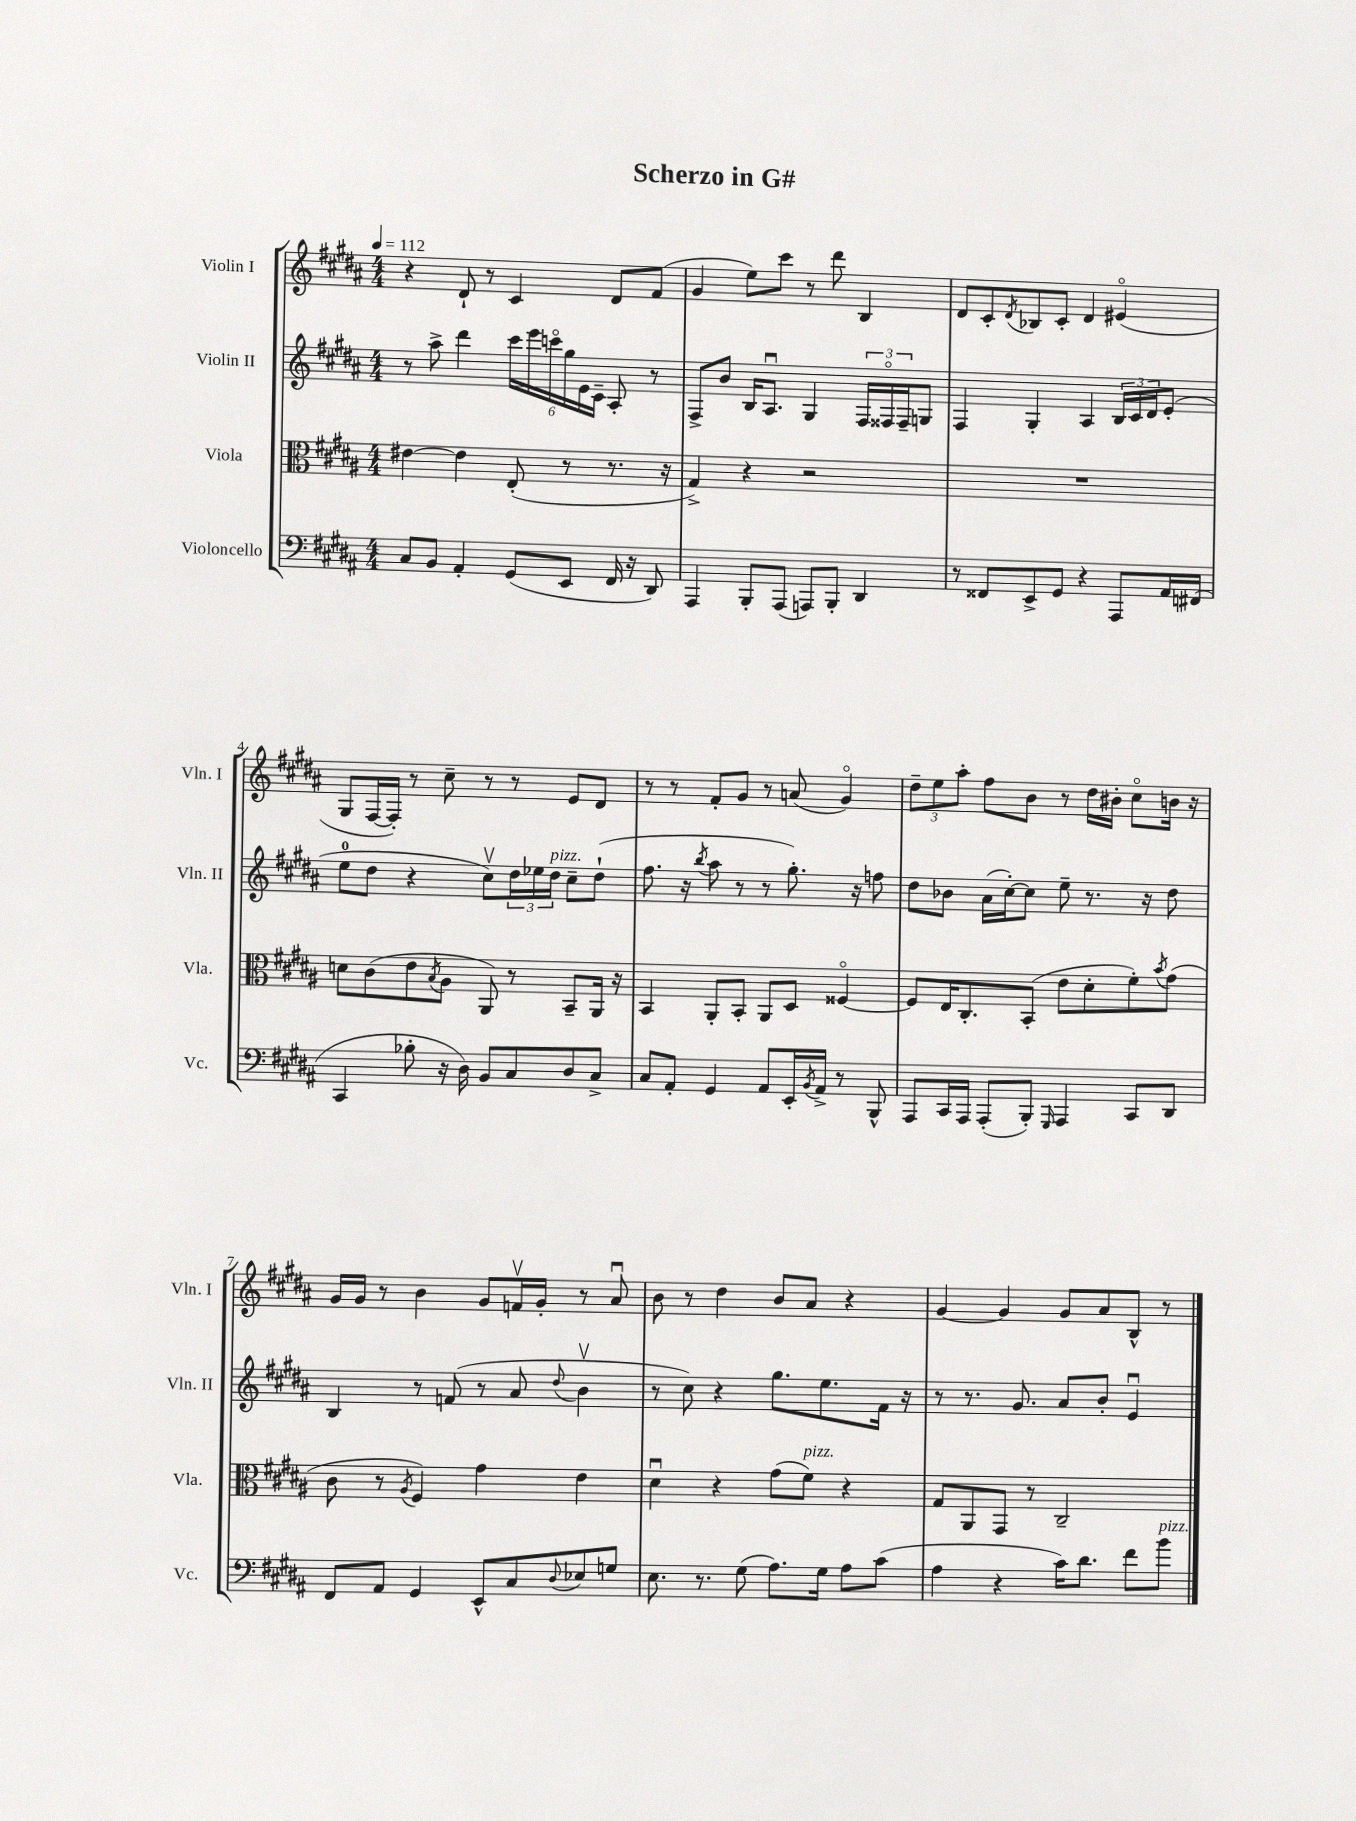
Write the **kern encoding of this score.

**kern	**kern	**kern	**kern
*staff4	*staff3	*staff2	*staff1
*clefF4	*clefC3	*clefG2	*clefG2
*k[f#c#g#d#a#]	*k[f#c#g#d#a#]	*k[f#c#g#d#a#]	*k[f#c#g#d#a#]
*M4/4	*M4/4	*M4/4	*M4/4
*MM112	*MM112	*MM112	*MM112
8C#	[4e#	8r	4r
8BB	.	8aa#^	.
4AA#'	4e#]	4ddd#	8d#`
.	.	.	8r
(8GG#	(8E'	24ccc#	4c#
.	.	24eee	.
.	.	24ccco	.
8EE	8r	24gg#	.
.	.	24e	.
.	.	24c#~	.
16FF#	8.r	8A#'	8d#
16r	.	.	.
8DD#)	.	8r	(8f#
.	16r	.	.
=	=	=	=
4AAA#	4G#^)	8F#^	4g#
.	.	8b	.
8BBB'	4r	16B	8ee)
.	.	8.A#u	.
(8AAA#	.	.	8ccc#
8AAA)	2r	4G#	8r
8BBB'	.	.	8ddd#
4DD#	.	24F#	4B
.	.	24F##o	.
.	.	24F##~	.
.	.	8G	.
=	=	=	=
8r	1r	4F#	8d#
8FF##	.	.	8c#'
.	.	.	8qd#
8EE^	.	4G#'	8B-
8GG#	.	.	8c#'
4r	.	4A#	4d#
8AAA#	.	24B	(4e#o
.	.	24c#	.
.	.	24d#	.
16AA#	.	(8e'	.
(16FF#	.	.	.
=	=	=	=
4CC#	8d	8ee	8G#
.	(8c#	8dd#	[16F#
.	.	.	16F#'])
8B-'	8e	4r	8r
.	8qB	.	.
16r	8A#	.	8cc#~
16D#)	.	.	.
8BB	8AA#)	8cc#v)	8r
8C#	8r	24dd#	8r
.	.	24ee-	.
.	.	24dd#	.
8D#	8BB~	8cc#~	8e
8C#^	16AA#	(8dd#`	8d#
.	16r	.	.
=	=	=	=
8C#	4BB	8.ff#	8r
8AA#'	.	.	8r
.	.	16r	.
.	.	8qbb	.
4GG#	8AA#'	8aa#	8f#'
.	8BB'	8r	8g#
8AA#	8AA#	8r	8r
16EE'	8D#	8.gg#')	(8a
8qBB	.	.	.
16AA#^	.	.	.
8r	[4F##o	.	4g#o)
.	.	16r	.
8BBB^^	.	8ff	.
=	=	=	=
8AAA#	8F##]	8dd#	12dd#~
.	.	.	12ee
16CC#	16E	8b-	.
.	.	.	12aa#'
16AAA#	8.C#'	.	.
(8AAA#'	.	(16a#	8ff#
.	.	[16cc#')	.
8BBB')	(8BB'	8cc#]	8b
16qqGGG#	.	.	.
4AAA#	8e	8ee~	8r
.	8d#'	8.r	16dd#
.	.	.	16b#'
8CC#	8f#')	.	8cc#o
.	.	16r	.
.	8qb	.	.
8DD#	(8g#	8dd#	16b
.	.	.	16r
=	=	=	=
8FF#	8c#	4B	16g#
.	.	.	16g#
8AA#	8r	.	8r
.	8qA#	.	.
4GG#	4F#)	8r	4b
.	.	(8f	.
8EE^^	4g#	8r	8g#
8C#	.	8a#	16fv
.	.	.	16g#'
8qqD#	.	8qqdd#	.
8E-	4e	4bv	8r
8G	.	.	8a#u
=	=	=	=
8.E	4d#u	8r	8b
.	.	8cc#)	8r
8.r	.	.	.
.	4r	4r	4dd#
(8G#	.	.	.
8.A#)	(8g#	8.gg#	8b
.	8f#)	.	8a#
16G#	.	8.ee	.
8A#	4r	.	4r
(8c#	.	16f#	.
.	.	16r	.
=	=	=	=
4A#	8G#	8r	[4g#
.	8AA#	8.r	.
4r	8GG#	.	4g#]
.	.	8.g#	.
.	8r	.	.
16c#)	2C#~	8a#	8g#
8.d#	.	.	.
.	.	8b'	8a#
8f#	.	4eu	8B^^
8b	.	.	8r
==	==	==	==
*-	*-	*-	*-
